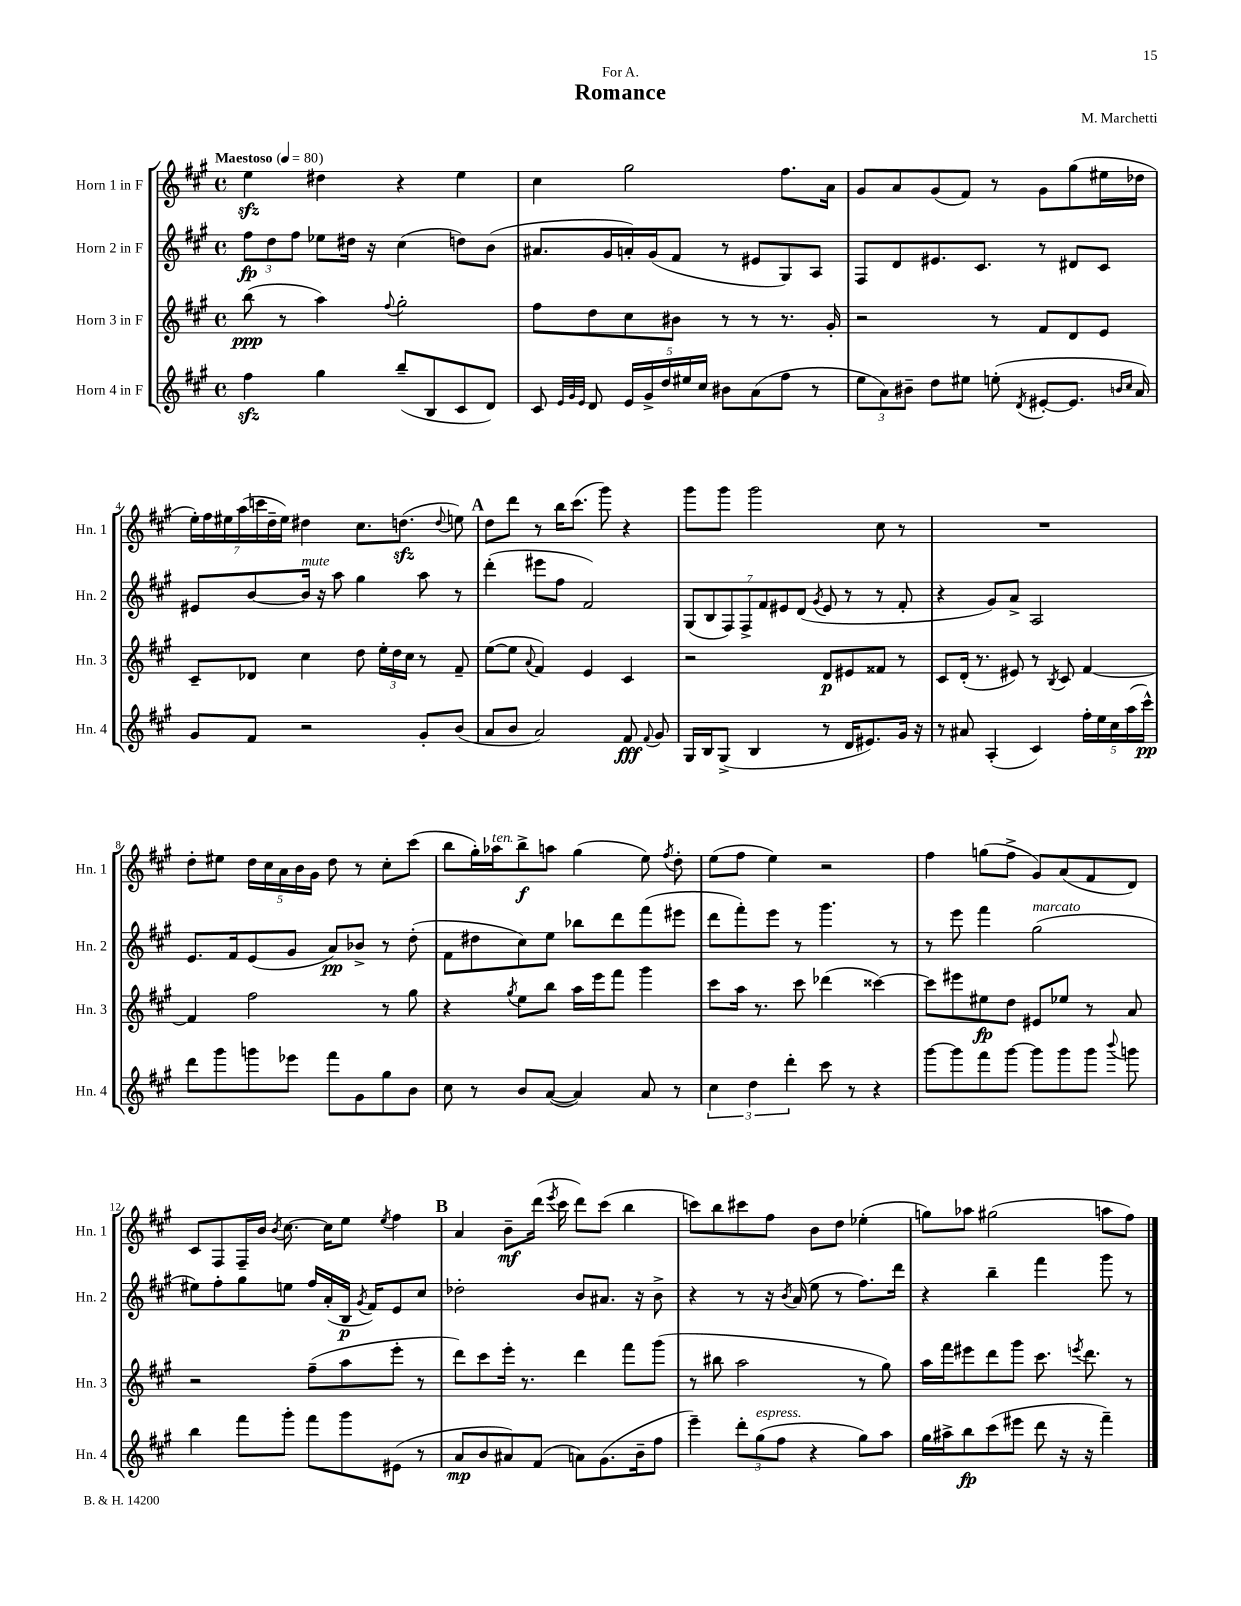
\header { title = "Romance" composer = "M. Marchetti" dedication = "For A." }
<<
\new StaffGroup <<
\new Staff = "s0" \with { instrumentName = "Horn 1 in F" shortInstrumentName = "Hn. 1" } {
    \clef treble \key a \major \defaultTimeSignature \time 4/4 \tempo "Maestoso" 4 = 80
    \autoBeamOff e''4\sfz dis''4 r4 e''4 |
    cis''4 gis''2 fis''8.[ a'16] |
    gis'8[ a'8 gis'8( fis'8]) r8 gis'8[ gis''8( eis''16 des''16] |
    \tuplet 7/4 { e''16[-.) fis''16 eis''16 a''16( c'''16 d''16-- eis''16]) } dis''4 cis''8.[ d''8.]\sfz( \appoggiatura { d''8 } e''8) |
    \mark \markup { \bold "A" } d''8[ d'''8] r8 b''16[ cis'''8.]( gis'''8) r4 |
    gis'''8[ gis'''8] gis'''2 cis''8 r8 |
    R1 |
    d''8[-. eis''8] \tuplet 5/4 { d''16[ cis''16 a'16 b'16 gis'16] } d''8 r8 cis''8[-. cis'''8]( |
    b''8[ gis''16-.) aes''16^\markup { \italic "ten." } b''8->\f a''8] gis''4( e''8) \acciaccatura { fis''8 } d''8-. |
    e''8[( fis''8] e''4) r2 |
    fis''4 g''8[( fis''8]-> gis'8[) a'8( fis'8 d'8]) |
    cis'8[ fis8 fis16-- b'16] \acciaccatura { b'8 } cis''8.~ cis''16[ e''8] \acciaccatura { e''8 } fis''4 |
    \mark \markup { \bold "B" } a'4 b'8[--\mf d'''16]( \acciaccatura { e'''8 } cis'''16 d'''8[) cis'''8]( b''4 |
    c'''8[) b''8 cis'''8 fis''8] b'8[ d''8] ees''4-.( |
    g''8[) aes''8] gis''2( a''8[ fis''8]) \bar "|." |
}
\new Staff = "s1" \with { instrumentName = "Horn 2 in F" shortInstrumentName = "Hn. 2" } {
    \clef treble \key a \major \defaultTimeSignature \time 4/4
    \autoBeamOff \tuplet 3/2 { fis''8[\fp d''8 fis''8] } ees''8[ dis''16] r16 cis''4( d''8[) b'8]( |
    ais'8.[ gis'16 a'16-.) gis'16( fis'8] r8 eis'8[ gis8) a8] |
    fis8[ d'8 eis'8. cis'8.] r8 dis'8[ cis'8] |
    eis'8[ b'8~ b'16]^\markup { \italic "mute" } r16 a''8 gis''4 a''8 r8 |
    \mark \markup { \bold "A" } d'''4-.( eis'''8[ fis''8] fis'2) |
    \tuplet 7/4 { gis8[( b8 fis8) fis8-> fis'8 eis'8 d'8]( } \acciaccatura { gis'8 } eis'8 r8 r8 fis'8-. |
    r4 gis'8[) a'8]-> a2 |
    e'8.[ fis'16 e'8( gis'8] a'8[\pp) bes'8]-> r8 d''8-.( |
    fis'8[ dis''8 cis''8) e''8] bes''8[ d'''8 fis'''8( eis'''8] |
    d'''8[ fis'''8-.) e'''8] r8 gis'''4. r8 |
    r8 e'''8 fis'''4 gis''2^\markup { \italic "marcato" }( |
    eis''8[) fis''8-. gis''8 e''8] fis''16[ a'16-.( b16]\p \acciaccatura { gis'8 } fis'16[) e'8 cis''8] |
    \mark \markup { \bold "B" } des''2-. b'8[ ais'8.] r16 b'8-> |
    r4 r8 r16 \acciaccatura { b'8 } a'16( e''8 r8 fis''8.[) d'''16] |
    r4 b''4-- fis'''4 gis'''8 r8 \bar "|." |
}
\new Staff = "s2" \with { instrumentName = "Horn 3 in F" shortInstrumentName = "Hn. 3" } {
    \clef treble \key a \major \defaultTimeSignature \time 4/4
    \autoBeamOff b''8\ppp( r8 a''4) \appoggiatura { fis''8 } gis''2-. |
    fis''8[ d''8 cis''8 bis'8] r8 r8 r8. gis'16-. |
    r2 r8 fis'8[ d'8 e'8] |
    cis'8[-- des'8] cis''4 d''8 \tuplet 3/2 { e''16[-. d''16 cis''16] } r8 fis'8-- |
    \mark \markup { \bold "A" } e''8[~( e''8] \appoggiatura { a'8 } fis'4) e'4 cis'4 |
    r2 d'8[\p eis'8 fisis'8] r8 |
    cis'8[ d'16]-.( r8. eis'8) r8 \acciaccatura { b8 } cis'8 fis'4~ |
    fis'4 fis''2 r8 gis''8 |
    r4 \acciaccatura { gis''8 } e''8[ b''8] a''16[ e'''16 fis'''8] gis'''4 |
    cis'''8[ a''16] r8. cis'''8 des'''4( cisis'''4~) |
    cisis'''8[ eis'''8 eis''8\fp d''8] eis'8[ ees''8] r8 a'8 |
    r2 fis''8[--( a''8 e'''8]-. r8 |
    \mark \markup { \bold "B" } d'''8[) cis'''8 e'''16]-. r8. d'''4 fis'''8[ gis'''8]( |
    r8 bis''8 a''2 r8 gis''8) |
    a''16[ fis'''16 eis'''8 d'''8 gis'''8] cis'''8. \acciaccatura { e'''8 } d'''8. r8 \bar "|." |
}
\new Staff = "s3" \with { instrumentName = "Horn 4 in F" shortInstrumentName = "Hn. 4" } {
    \clef treble \key a \major \defaultTimeSignature \time 4/4
    \autoBeamOff fis''4\sfz gis''4 b''8[--( b8 cis'8 d'8]) |
    cis'8 \grace { e'32[ gis'32 e'32] } d'8 \tuplet 5/4 { e'16[ gis'16-> d''16 eis''16 cis''16] } bis'8[ a'8( fis''8] r8 |
    \tuplet 3/2 { e''8[ a'8) bis'8]-- } d''8[ eis''8] e''8-.( \acciaccatura { d'8 } eis'8[~-. eis'8.] \grace { b'16[ cis''16] } a'16) |
    gis'8[ fis'8] r2 gis'8[-. b'8]( |
    \mark \markup { \bold "A" } a'8[ b'8] a'2) fis'8\fff \appoggiatura { fis'8 } gis'8 |
    gis16[ b16 gis8]->( b4 r8 d'16[ eis'8.) gis'16] r16 |
    r8 ais'8 a4-.( cis'4) \tuplet 5/4 { fis''16[-. e''16 cis''16 a''16( cis'''16]-^\pp) } |
    d'''8[ gis'''8 g'''8 ees'''8] fis'''8[ gis'8 gis''8 b'8] |
    cis''8 r8 b'8[ a'8]~( a'4) a'8 r8 |
    \tuplet 3/2 { cis''4 d''4 d'''4-. } cis'''8 r8 r4 |
    gis'''8[~ gis'''8 fis'''8 gis'''8]~ gis'''8[ gis'''8 gis'''8] \appoggiatura { b'''8 } g'''8 |
    b''4 fis'''8[ gis'''8]-. fis'''8[ gis'''8 eis'8]( r8 |
    \mark \markup { \bold "B" } a'8[\mp b'8 ais'8) fis'8]( a'8[) gis'8.( b'16-- fis''8] |
    e'''4--) \tuplet 3/2 { d'''8[-. gis''8^\markup { \italic "espress." }( fis''8] } r4 gis''8[) a''8] |
    gis''16[ ais''16-> b''8\fp cis'''8( eis'''8] d'''8 r16 r16 fis'''4--) \bar "|." |
}
>>
>>
